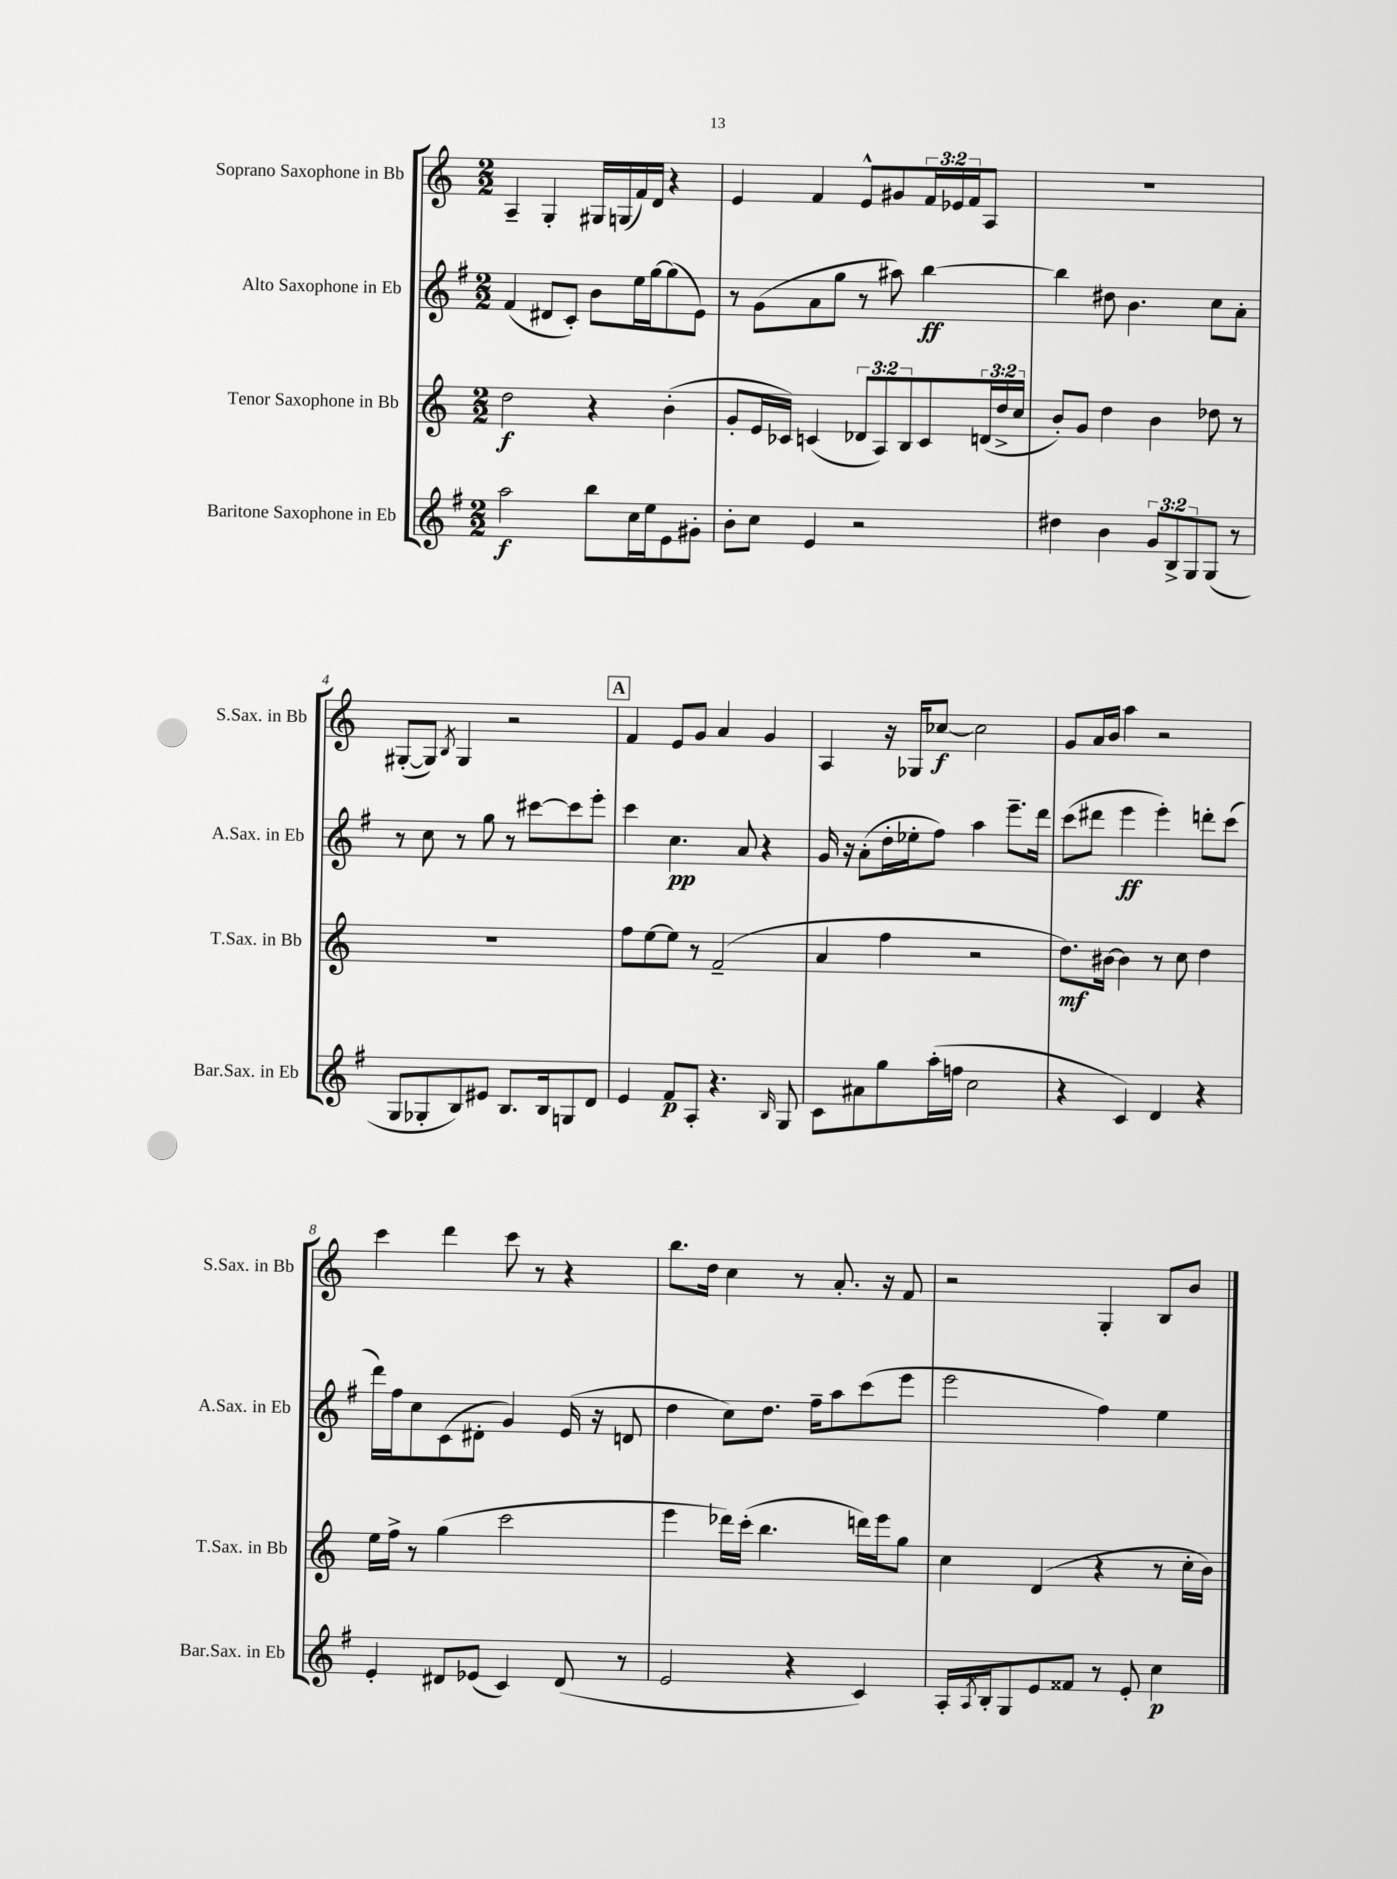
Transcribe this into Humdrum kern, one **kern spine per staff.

**kern	**kern	**kern	**kern
*staff4	*staff3	*staff2	*staff1
*clefG2	*clefG2	*clefG2	*clefG2
*k[f#]	*k[]	*k[f#]	*k[]
*M2/2	*M2/2	*M2/2	*M2/2
2aa\	2dd\	(4f#/	4A~/
.	.	8d#/L	4G'/
.	.	8c'/J)	.
8bb\L	4r	8b\L	16G#/LL
.	.	.	(16G/
16cc\L	.	16ee\L	16f/)
16ee\J	.	[16gg\J	16d/JJ
8e\	(4b'\	(8gg\]	4r
8g#'\J	.	8e\J)	.
=	=	=	=
8b'\L	8g'/L	8r	4e/
8cc\J	16e/L	(8g\L	.
.	16c-/JJ)	.	.
4e/	(4c/	8a\	4f/
.	.	8gg\J	.
2r	12d-/L	8r	8e^^/L
.	12A/)	.	.
.	.	8aa#\)	8g#/
.	12B/	.	.
.	8c/	[4bb\	24f/L
.	.	.	24e-/
.	.	.	24f/J
.	(24d/L	.	8A/J
.	24dd^/	.	.
.	24cc/JJ	.	.
=	=	=	=
4dd#\	8b'/L)	4bb\]	1r
.	8g/J	.	.
4b\	4dd\	8dd#\	.
.	.	4.b\	.
12g/L	4b\	.	.
12B^/	.	.	.
12G/	.	.	.
(8G/J	8dd-\	8cc\L	.
8r	8r	8a'\J	.
=	=	=	=
8G/L	1r	8r	([8G#'/L
8G-'/	.	8cc\	8G#/]J)
.	.	.	8qB/
8B/)	.	8r	4G#/
8e#/J	.	8gg\	.
8.B/L	.	8r	2r
.	.	[8ccc#\L	.
16B/k	.	.	.
8G/	.	8ccc#\]	.
8d/J	.	8eee'\J	.
=	=	=	=
4e/	8ff\L	4ccc\	4f/
.	[8ee\	.	.
8f#/L	8ee\]J	4.cc\	8e/L
8A'/J	8r	.	8g/J
4.r	(2f~/	.	4a/
.	.	8a/	.
.	.	4r	4g/
16qqB/	.	.	.
8G/	.	.	.
=	=	=	=
8c\L	4a/	16g/	4A/
.	.	16r	.
8a#\	.	(8a'\L	.
8gg\	4ff\	16dd'\L	16r
.	.	16ee-'\J	16G-/LK
(16aa'\L	.	8ff#\J)	[8cc-/J
16ff\JJ	.	.	.
2cc\	2r	4aa\	2cc-\]
.	.	8.eee~\L	.
.	.	16ddd\Jk	.
=	=	=	=
4r	8.dd\L)	(8ccc\L	8g/L
.	.	8ddd#\J	16a/L
.	[16b#\Jk	.	16b/JJ
4c/)	4b#\]	4eee\	4aa\
4d/	8r	4eee'\)	2r
.	8cc\	.	.
4r	4dd\	8ddd'\L	.
.	.	(8ccc\J	.
=	=	=	=
4e'/	16ee\LL	16ddd\LL)	4ccc\
.	16ff^\JJ	16ff#\J	.
.	8r	8cc\	.
8d#/L	(4gg\	(8c\	4ddd\
(8e-/J	.	8d#'\J	.
4c/)	2ccc\	4g/)	8ccc\
.	.	.	8r
(8d#/	.	(16e/	4r
.	.	16r	.
8r	.	8d/	.
=	=	=	=
2e/	4eee\	4dd\	8.bb\L
.	.	.	16dd\Jk
.	16ddd-\LL)	8cc\L)	4cc\
.	(16ccc'\JJ	.	.
.	4.bb\	8.dd\J	.
4r	.	.	8r
.	.	16ff#~\LK	.
.	.	8aa\	8.a'/
4c/)	16ddd\LL)	(8ccc\	.
.	16eee\J	.	16r
.	8gg\J	8eee\J	8f/
=	=	=	=
16A'/LL	4cc\	2eee\	2r
8qA/	.	.	.
16B'/J	.	.	.
8G/	.	.	.
8e/	(4d/	.	.
8f##/J	.	.	.
8r	4r	4ff#\)	4G'/
8e'/	.	.	.
4cc\	8r	4ee\	8B/L
.	16cc'\LL	.	8b/J
.	16b\JJ)	.	.
==	==	==	==
*-	*-	*-	*-
